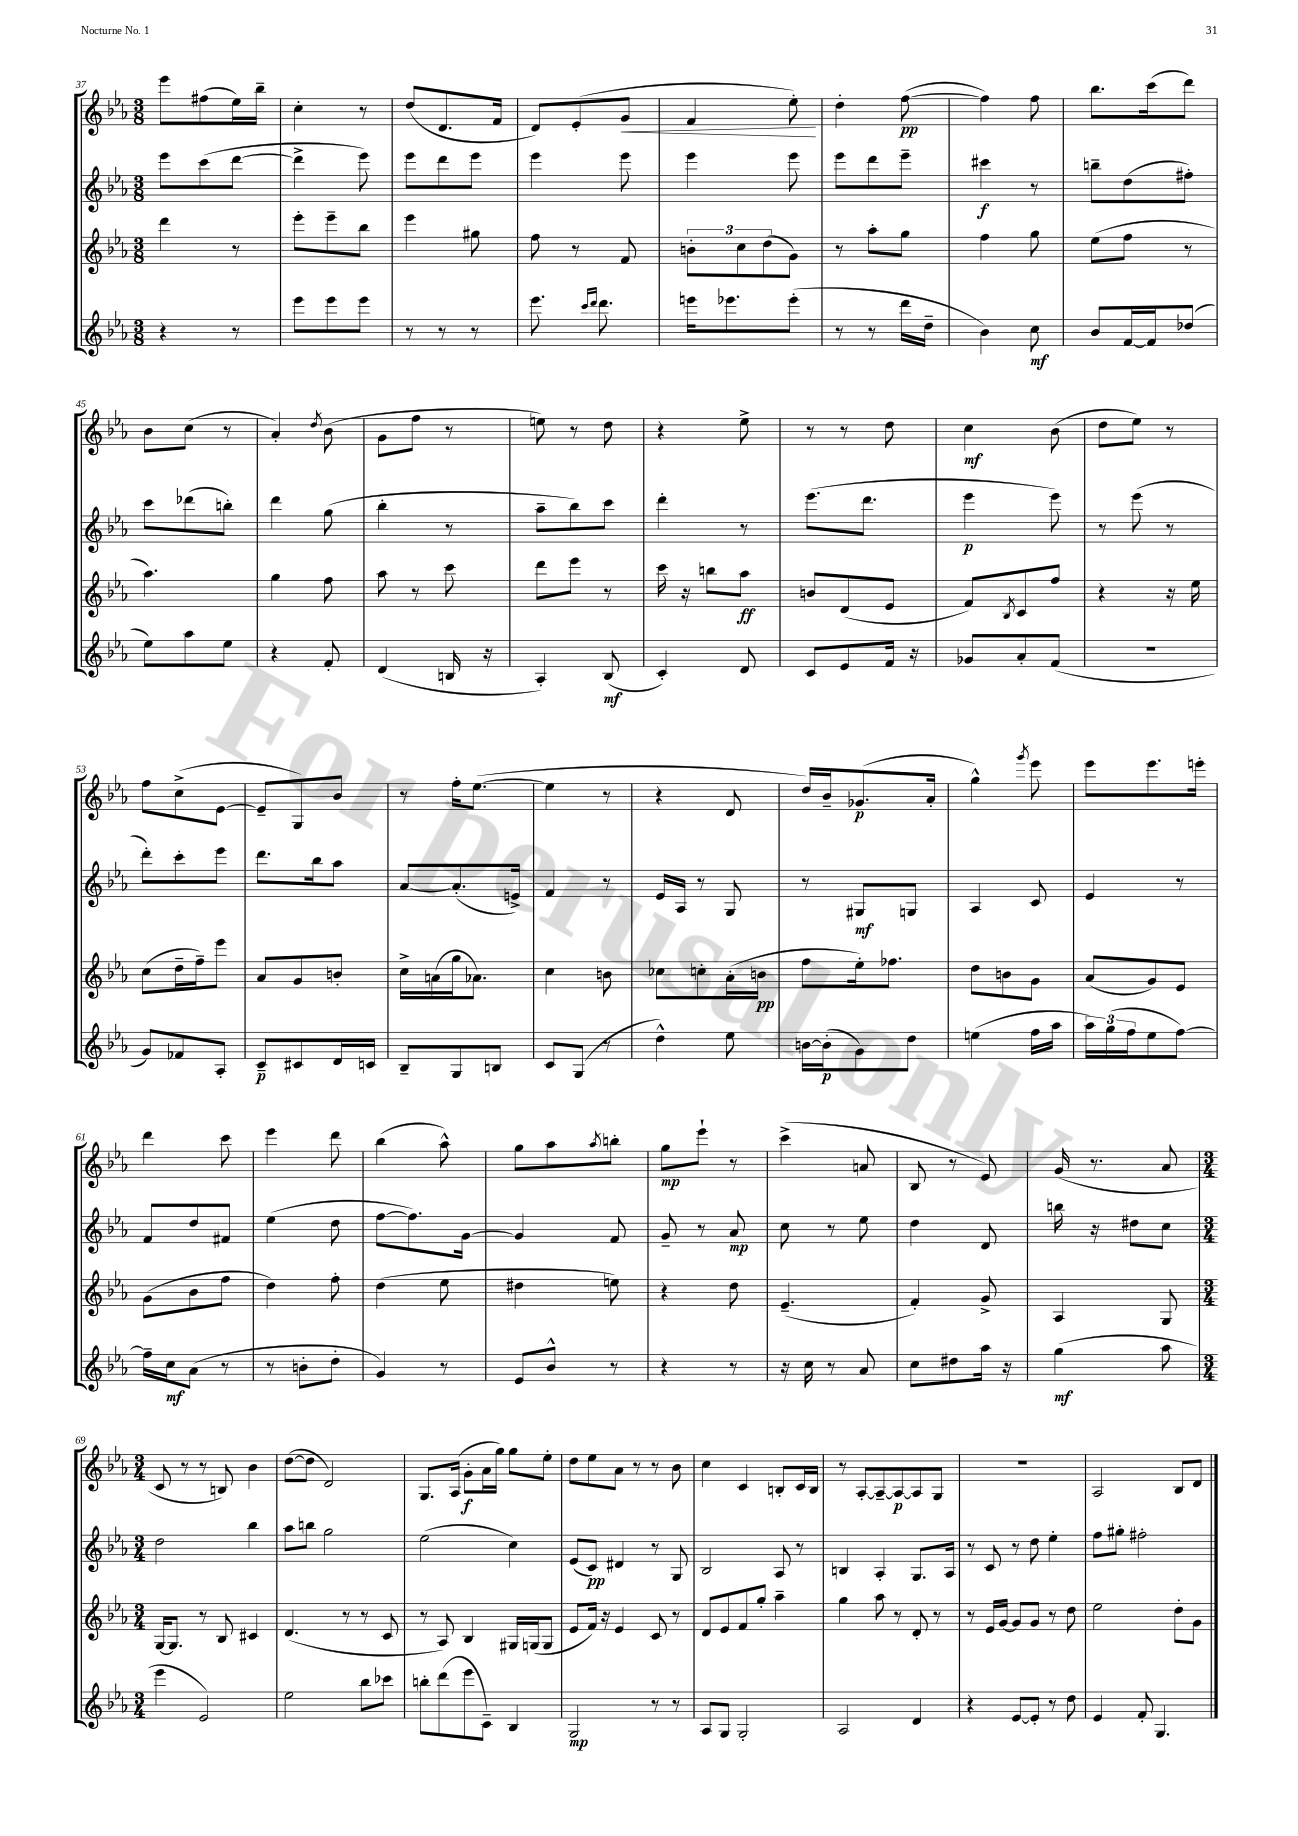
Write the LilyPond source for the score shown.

<<
\new StaffGroup <<
\new Staff = "s0" {
    \clef treble \key ees \major \numericTimeSignature \time 3/8
    ees'''8 fis''8( ees''16) bes''16-- |
    c''4-. r8 |
    d''8( d'8. f'16 |
    d'8) ees'8-.( g'8\< |
    f'4 ees''8-.\!) |
    d''4-. f''8~\pp( |
    f''4) f''8 |
    bes''8. c'''16( d'''8) |
    bes'8 c''8( r8 |
    aes'4-.) \acciaccatura { d''8 } bes'8( |
    g'8 f''8 r8 |
    e''8) r8 d''8 |
    r4 ees''8-> |
    r8 r8 d''8 |
    c''4\mf bes'8( |
    d''8 ees''8) r8 |
    f''8 c''8->( ees'8~ |
    ees'8-- g8) bes'8 |
    r8 f''16-. ees''8.~( |
    ees''4 r8 |
    r4 d'8 |
    d''16) bes'16-- ges'8.\p( aes'16-. |
    g''4-^) \acciaccatura { g'''8 } ees'''8 |
    ees'''8 ees'''8. e'''16-. |
    d'''4 c'''8 |
    ees'''4 d'''8 |
    bes''4( aes''8-^) |
    g''8 aes''8 \acciaccatura { aes''8 } b''8-. |
    g''8\mp ees'''8-! r8 |
    c'''4->( a'8 |
    bes8 r8 ees'8) |
    g'16( r8. aes'8 |
    \numericTimeSignature \time 3/4 c'8 r8 r8 b8) bes'4 |
    d''8~( d''8 d'2) |
    g8. aes16( g'8-.\f aes'16 g''16) g''8 ees''8-. |
    d''8 ees''8 aes'8 r8 r8 bes'8 |
    c''4 c'4 b8-. c'16 b16 |
    r8 aes8~-. aes8~-- aes8~\p aes8 g8 |
    R2. |
    aes2 bes8 d'8 \bar "|." |
}
\new Staff = "s1" {
    \clef treble \key ees \major \numericTimeSignature \time 3/8
    ees'''8 c'''8( d'''8~ |
    d'''4-> ees'''8) |
    ees'''8 d'''8 ees'''8 |
    ees'''4 ees'''8 |
    ees'''4 ees'''8 |
    ees'''8 d'''8 ees'''8-- |
    cis'''4\f r8 |
    b''8-- d''8( fis''8-.) |
    c'''8 des'''8( b''8-.) |
    d'''4 g''8( |
    bes''4-. r8 |
    aes''8-- bes''8) c'''8 |
    d'''4-. r8 |
    ees'''8.( d'''8. |
    ees'''4\p ees'''8) |
    r8 ees'''8( r8 |
    d'''8-.) c'''8-. ees'''8 |
    d'''8. bes''16 aes''8 |
    aes'8~ aes'8.-.( e'16->) |
    f'4 r8 |
    ees'16 aes16 r8 g8 |
    r8 gis8\mf g8 |
    aes4 c'8 |
    ees'4 r8 |
    f'8 d''8 fis'8 |
    ees''4( d''8 |
    f''8~ f''8.) g'16~ |
    g'4 f'8 |
    g'8-- r8 aes'8\mp |
    c''8 r8 ees''8 |
    d''4 d'8 |
    b''16 r16 dis''8 c''8 |
    \numericTimeSignature \time 3/4 d''2 bes''4 |
    aes''8 b''8 g''2 |
    ees''2( c''4) |
    ees'8( c'8\pp) dis'4 r8 g8 |
    bes2 aes8 r8 |
    b4 aes4-. g8. aes16 |
    r8 c'8 r8 d''8 ees''4-. |
    f''8 gis''8-. fis''2-. \bar "|." |
}
\new Staff = "s2" {
    \clef treble \key ees \major \numericTimeSignature \time 3/8
    d'''4 r8 |
    ees'''8-. ees'''8-- bes''8 |
    ees'''4 gis''8 |
    f''8 r8 f'8 |
    \tuplet 3/2 { b'8-. c''8 d''8( } g'8) |
    r8 aes''8-. g''8 |
    f''4 g''8 |
    ees''8( f''8 r8 |
    aes''4.) |
    g''4 f''8 |
    aes''8 r8 c'''8 |
    d'''8 ees'''8 r8 |
    c'''16 r16 b''8 aes''8\ff |
    b'8 d'8( ees'8 |
    f'8) \acciaccatura { bes8 } c'8 f''8 |
    r4 r16 ees''16 |
    c''8( d''16-- f''16--) ees'''8 |
    aes'8 g'8 b'8-. |
    c''16-> a'16( g''16 aes'8.) |
    c''4 b'8 |
    ces''8 c''8-. aes'16-.( b'16\pp |
    f''8 ees''16-.) fes''8. |
    d''8 b'8 g'8 |
    aes'8( g'8) ees'8 |
    g'8( bes'8 f''8 |
    d''4) f''8-. |
    d''4( ees''8 |
    dis''4 e''8) |
    r4 d''8 |
    ees'4.--( |
    f'4-.) g'8-> |
    aes4 g8 |
    \numericTimeSignature \time 3/4 g16~ g8. r8 bes8 cis'4 |
    d'4.( r8 r8 c'8 |
    r8 aes8) bes4 gis16 g16( g8 |
    ees'8 f'16) r16 ees'4 c'8 r8 |
    d'8 ees'8 f'8 g''8-. aes''4-- |
    g''4 aes''8 r8 d'8-. r8 |
    r8 ees'16 g'16~ g'8 g'8 r8 d''8 |
    ees''2 d''8-. g'8 \bar "|." |
}
\new Staff = "s3" {
    \clef treble \key ees \major \numericTimeSignature \time 3/8
    r4 r8 |
    ees'''8 ees'''8 ees'''8 |
    r8 r8 r8 |
    ees'''8. \grace { c'''16 d'''16 } d'''8. |
    e'''16 ees'''8. ees'''8-.( |
    r8 r8 d'''16 d''16-- |
    bes'4) c''8\mf |
    bes'8 f'16~ f'16 des''8( |
    ees''8) aes''8 ees''8 |
    r4 f'8-. |
    d'4( b16 r16 |
    aes4-.) bes8\mf( |
    c'4-.) d'8 |
    c'8 ees'8 f'16 r16 |
    ges'8 aes'8-. f'8( |
    R4. |
    g'8) fes'8 aes8-. |
    c'8--\p cis'8 d'16 c'16 |
    bes8-- g8 b8 |
    c'8 g8( r8 |
    d''4-^) ees''8 |
    b'16~ b'16-.\p( g'8) d''8 |
    e''4( f''16 aes''16 |
    \tuplet 3/2 { aes''16) g''16( f''16 } ees''8 f''8~) |
    f''16-- c''16\mf aes'8( r8 |
    r8 b'8-. d''8-. |
    g'4) r8 |
    ees'8 bes'8-^ r8 |
    r4 r8 |
    r16 c''16 r8 aes'8 |
    c''8 dis''8 aes''16 r16 |
    g''4\mf( aes''8 |
    \numericTimeSignature \time 3/4 ees'''4 ees'2) |
    ees''2 bes''8 ces'''8 |
    b''8-. d'''8( ees'''8 c'8--) bes4 |
    g2\mp r8 r8 |
    aes8 g8 g2-. |
    aes2 d'4 |
    r4 ees'8~ ees'8-. r8 d''8 |
    ees'4 f'8-. g4. \bar "|." |
}
>>
>>
\layout { \context { \Score currentBarNumber = #37 } }
